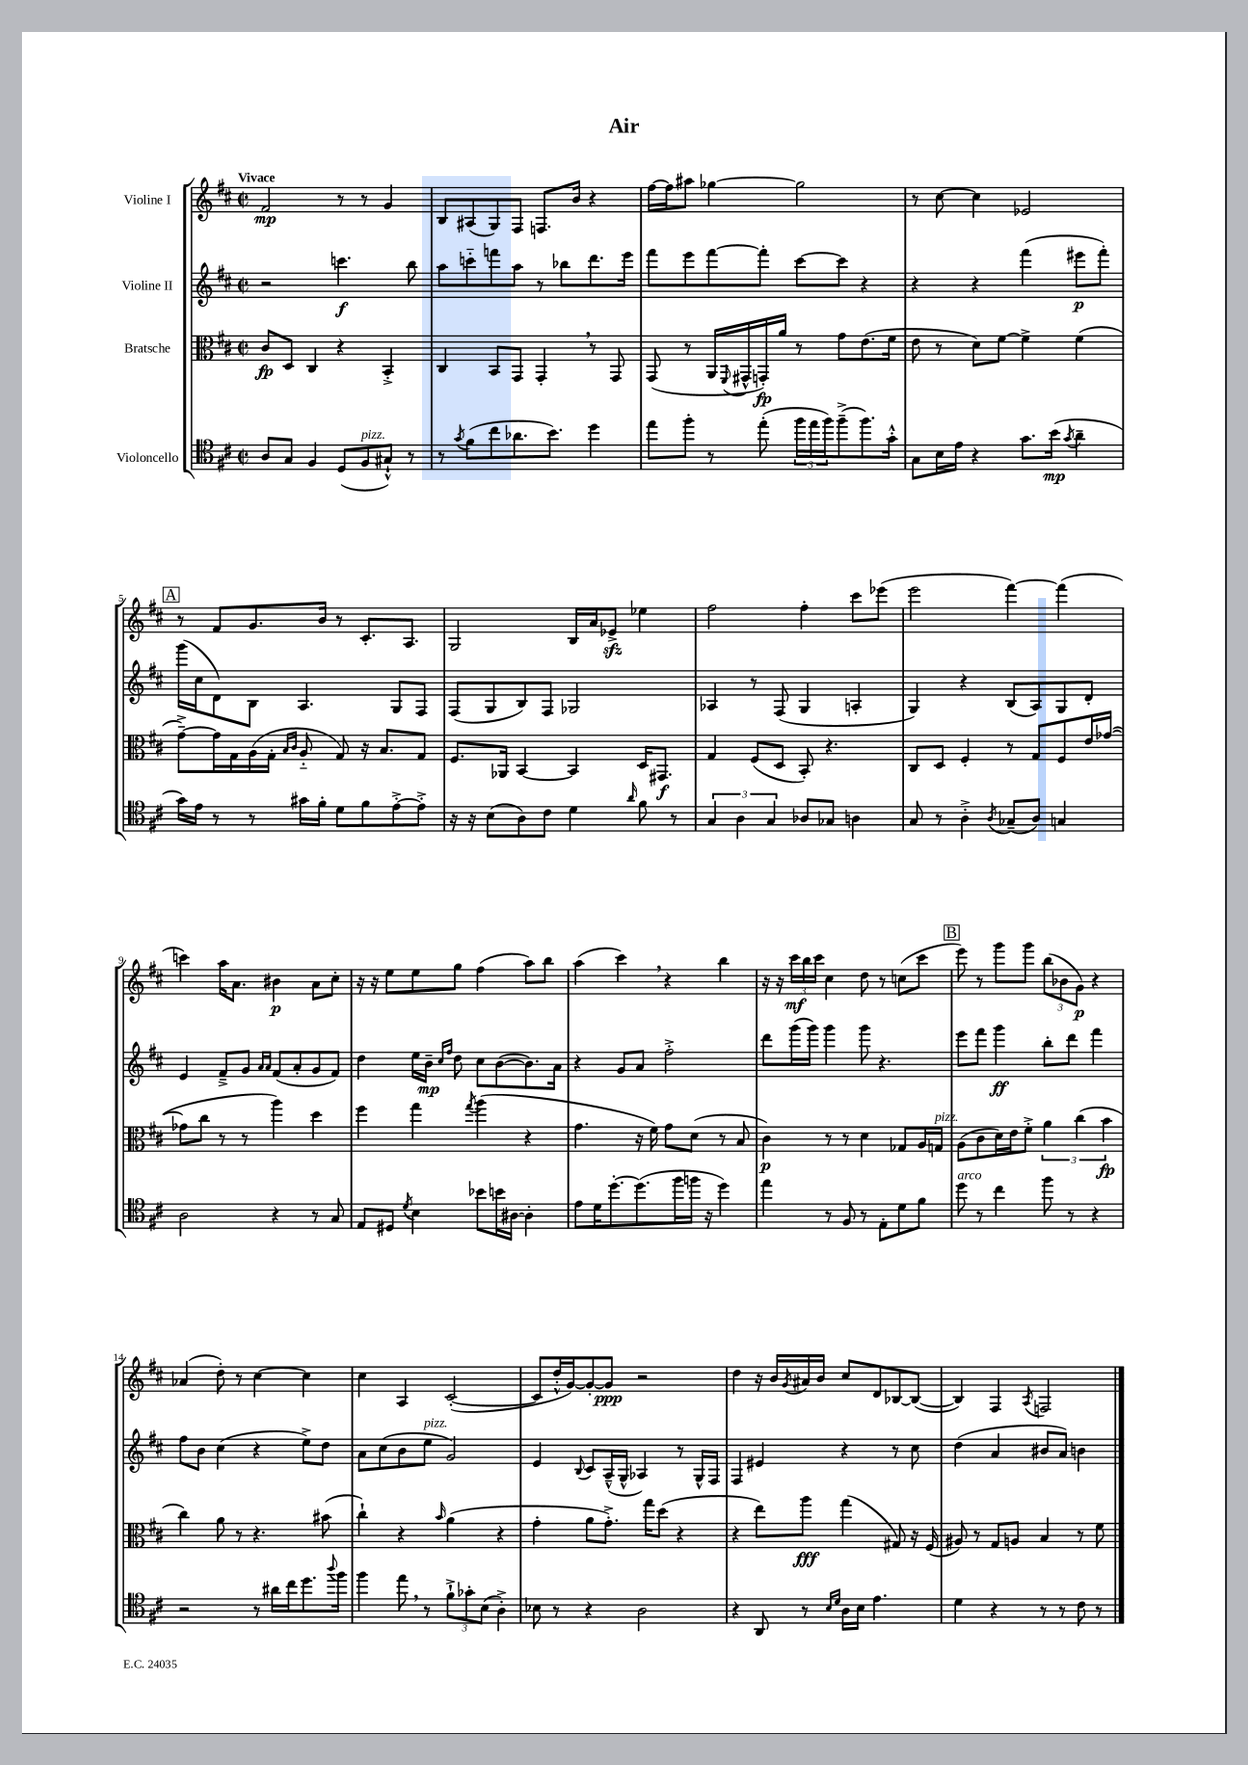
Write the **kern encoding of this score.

**kern	**kern	**kern	**kern
*staff4	*staff3	*staff2	*staff1
*clefC4	*clefC3	*clefG2	*clefG2
*k[f#c#]	*k[f#c#]	*k[f#c#]	*k[f#c#]
*M2/2	*M2/2	*M2/2	*M2/2
*met(c|)	*met(c|)	*met(c|)	*met(c|)
8A	8c#	2r	2f#
8G	8D	.	.
4F#	4C#	.	.
(8D	4r	4.ccc	8r
8F#	.	.	8r
8G#`^^)	4BB'^	.	4g
8r	.	8bb	.
=	=	=	=
8r	4C#	8aa	8B
8qg	.	.	.
(8f#	.	8ccc'~	(8A#
8cc#	8BB	8fff	8G)
8.a-	8GG	8aa	8F#
.	4GG'	8r	8.F
8.b)	.	.	.
.	.	8bb-	.
.	.	.	16b
4dd	8r	8.ddd	4r
.	8GG	.	.
.	.	16eee	.
=	=	=	=
8ee	(8GG	8fff#	[16ff#
.	.	.	16ff#]
8ff#'	8r	8eee	8aa#
8r	16AA	[8fff#	[4gg-
.	8qqFF#	.	.
.	16GG#^^	.	.
(8ee'	16GG')	8fff#']	.
.	16a	.	.
24ff#	8r	[8ccc#	2gg-]
24ee	.	.	.
24ff#)	.	.	.
(8ff#~^	8g	8ccc#]	.
8.ff#)	(8.e	4r	.
16g'^^	16f#	.	.
=	=	=	=
8G	8e	4r	8r
16B	8r	.	[8cc#
16e	.	.	.
4r	8d)	4r	4cc#]
.	[8f#	.	.
8.g	4f#^]	(4fff#	2e-
(16b	.	.	.
8qg	.	.	.
4a~	(4f#	8eee#	.
.	.	8fff#')	.
=	=	=	=
16g)	[8g~^)	(16ggg	8r
16e	.	16cc#	.
8r	16g]	8d)	8f#
.	16G	.	.
8r	(16A	8B	8.g
.	16G'	.	.
.	16qqB	.	.
.	16qqc#	.	.
16g#	8A'~	4.A	.
16f#'	.	.	16b
8d	8G)	.	8r
8f#	16r	.	8.c#'
.	8.B	.	.
[8e'^	.	8G	.
.	.	.	8.A
8e'^]	8G	8F#	.
=	=	=	=
16r	8.F#	(8F#	2G
16r	.	.	.
(8B	.	8G	.
.	16AA-	.	.
8A)	[4BB	8B)	.
8c#	.	8F#	.
4d	4BB]	2G-	16B
.	.	.	16a
.	.	.	8e-^
16qqa	.	.	.
8f#	16D	.	4ee-
.	8.GG#	.	.
8r	.	.	.
=	=	=	=
6G	4G	4A-	2ff#
6A	.	.	.
.	(8F#	8r	.
6G	.	.	.
.	8D	(8F#	.
8A-	8BB')	4G	4ff#'
8G-	4.r	.	.
4A	.	4A'	8ccc#
.	.	.	(8eee-
=	=	=	=
8G	8C#	4G)	2eee
8r	8D	.	.
4A'^	4F#'	4r	.
8qA	.	.	.
(8G-~	8r	(8B	[4fff#)
8A)	8G	8A)	.
4G	8F#	8G	(4fff#]
.	16e	8d'	.
.	([16g-	.	.
=	=	=	=
2A	8g-]	4e	4ccc)
.	8cc#	.	.
.	8r	8f#~^	16aa
.	.	.	8.a
.	8r	8g	.
.	.	16qqa	.
.	.	16qqa	.
4r	4aa)	(8f#	4b#
.	.	8a'	.
8r	4dd	8g	8a
8G	.	8f#)	8cc#'
=	=	=	=
8E	4ff#	4dd	16r
.	.	.	16r
8D#	.	.	8ee
8qd	.	.	.
4B	4gg	16ee	8ee
.	.	16b~	.
.	.	16qqcc#	.
.	.	16qqff#	.
.	.	8dd	8gg
.	8qgg	.	.
8b-	(4aa	8cc#	(4ff#
16b	.	([8b	.
[16A#	.	.	.
4A#']	4r	8.b])	8aa)
.	.	.	8bb
.	.	16a	.
=	=	=	=
8e	4.g	4r	(4aa
16d	.	.	.
[8.dd'	.	.	.
.	.	8g	4ccc#)
(8.dd]	16r	8a	.
.	16f#)	.	.
.	8g	2ff#'^	4r
16ff#	.	.	.
16ff	(8d	.	.
16r	.	.	.
4dd)	8r	.	4bb
.	8B	.	.
=	=	=	=
4ee	4c#)	8ddd	16r
.	.	.	16r
.	.	(16ggg	24ccc#
.	.	.	24bb
.	.	16ggg)	.
.	.	.	24ccc#
8r	8r	4ggg	4cc#
8F#	8r	.	.
8r	4d	8ggg	8dd
8E'	.	4.r	8r
8d	8G-	.	(8cc
8f#	16A	.	8ccc#
.	16G	.	.
=	=	=	=
8dd	(8A	8eee	8eee)
8r	8c#	8fff#	8r
4cc#	16d)	4ggg	8ggg
.	16e	.	.
.	8f#'^	.	8ggg
8ff#	6a	8bb'	(12bb
.	.	.	12b-
8r	.	8ddd	.
.	(6cc#	.	12g)
4r	.	4fff#	4r
.	6b	.	.
=	=	=	=
2r	4cc#)	8ff#	(4a-
.	.	8b	.
.	8a	(4cc#	8dd')
.	8r	.	8r
8r	4.r	4r	[4cc#
16a#	.	.	.
16cc#	.	.	.
8.dd	.	8ee^)	4cc#]
.	(8b#	8dd	.
8qqaa	.	.	.
16ff#	.	.	.
=	=	=	=
4ff#	4cc#`)	8a	4cc#
.	.	(8cc#	.
8ee	4r	8b	4A
8r	.	8ee	.
.	16qqb	.	.
12f#`^	(4a	2g)	([2c#'
12g-'	.	.	.
(12B	.	.	.
4A'^)	4r	.	.
=	=	=	=
8B-	4g'	4e	8c#]
8r	.	.	16dd'^^
.	.	.	[16g)
.	.	8qqB	.
4r	8a	8c#	8g'_
.	8.g'^)	(16A~^^	8g]
.	.	16G^^	.
2A	.	4A-)	2r
.	16gg	.	.
.	(8dd	.	.
.	4r	8r	.
.	.	16G^^	.
.	.	16F#	.
=	=	=	=
4r	4r	4F#	4dd
8AA	8ee)	4e#	16r
.	.	.	16b
.	.	.	8qg
8r	8aa	.	16a#
.	.	.	16b
16qqB	.	.	.
16qqd	.	.	.
16A	(4gg	4r	8cc#
16B	.	.	.
4.e	.	.	8d
.	8G#)	8r	[8B-
.	16r	8cc#	(8B-_
.	(16F#	.	.
=	=	=	=
4d	8A#)	(4dd	4B-])
.	8r	.	.
4r	8G	4a	4F#
.	8A	.	.
.	.	.	8qA
8r	4B	8b#	2F
8r	.	8a)	.
8c#	8r	4b	.
8r	8f#	.	.
==	==	==	==
*-	*-	*-	*-
